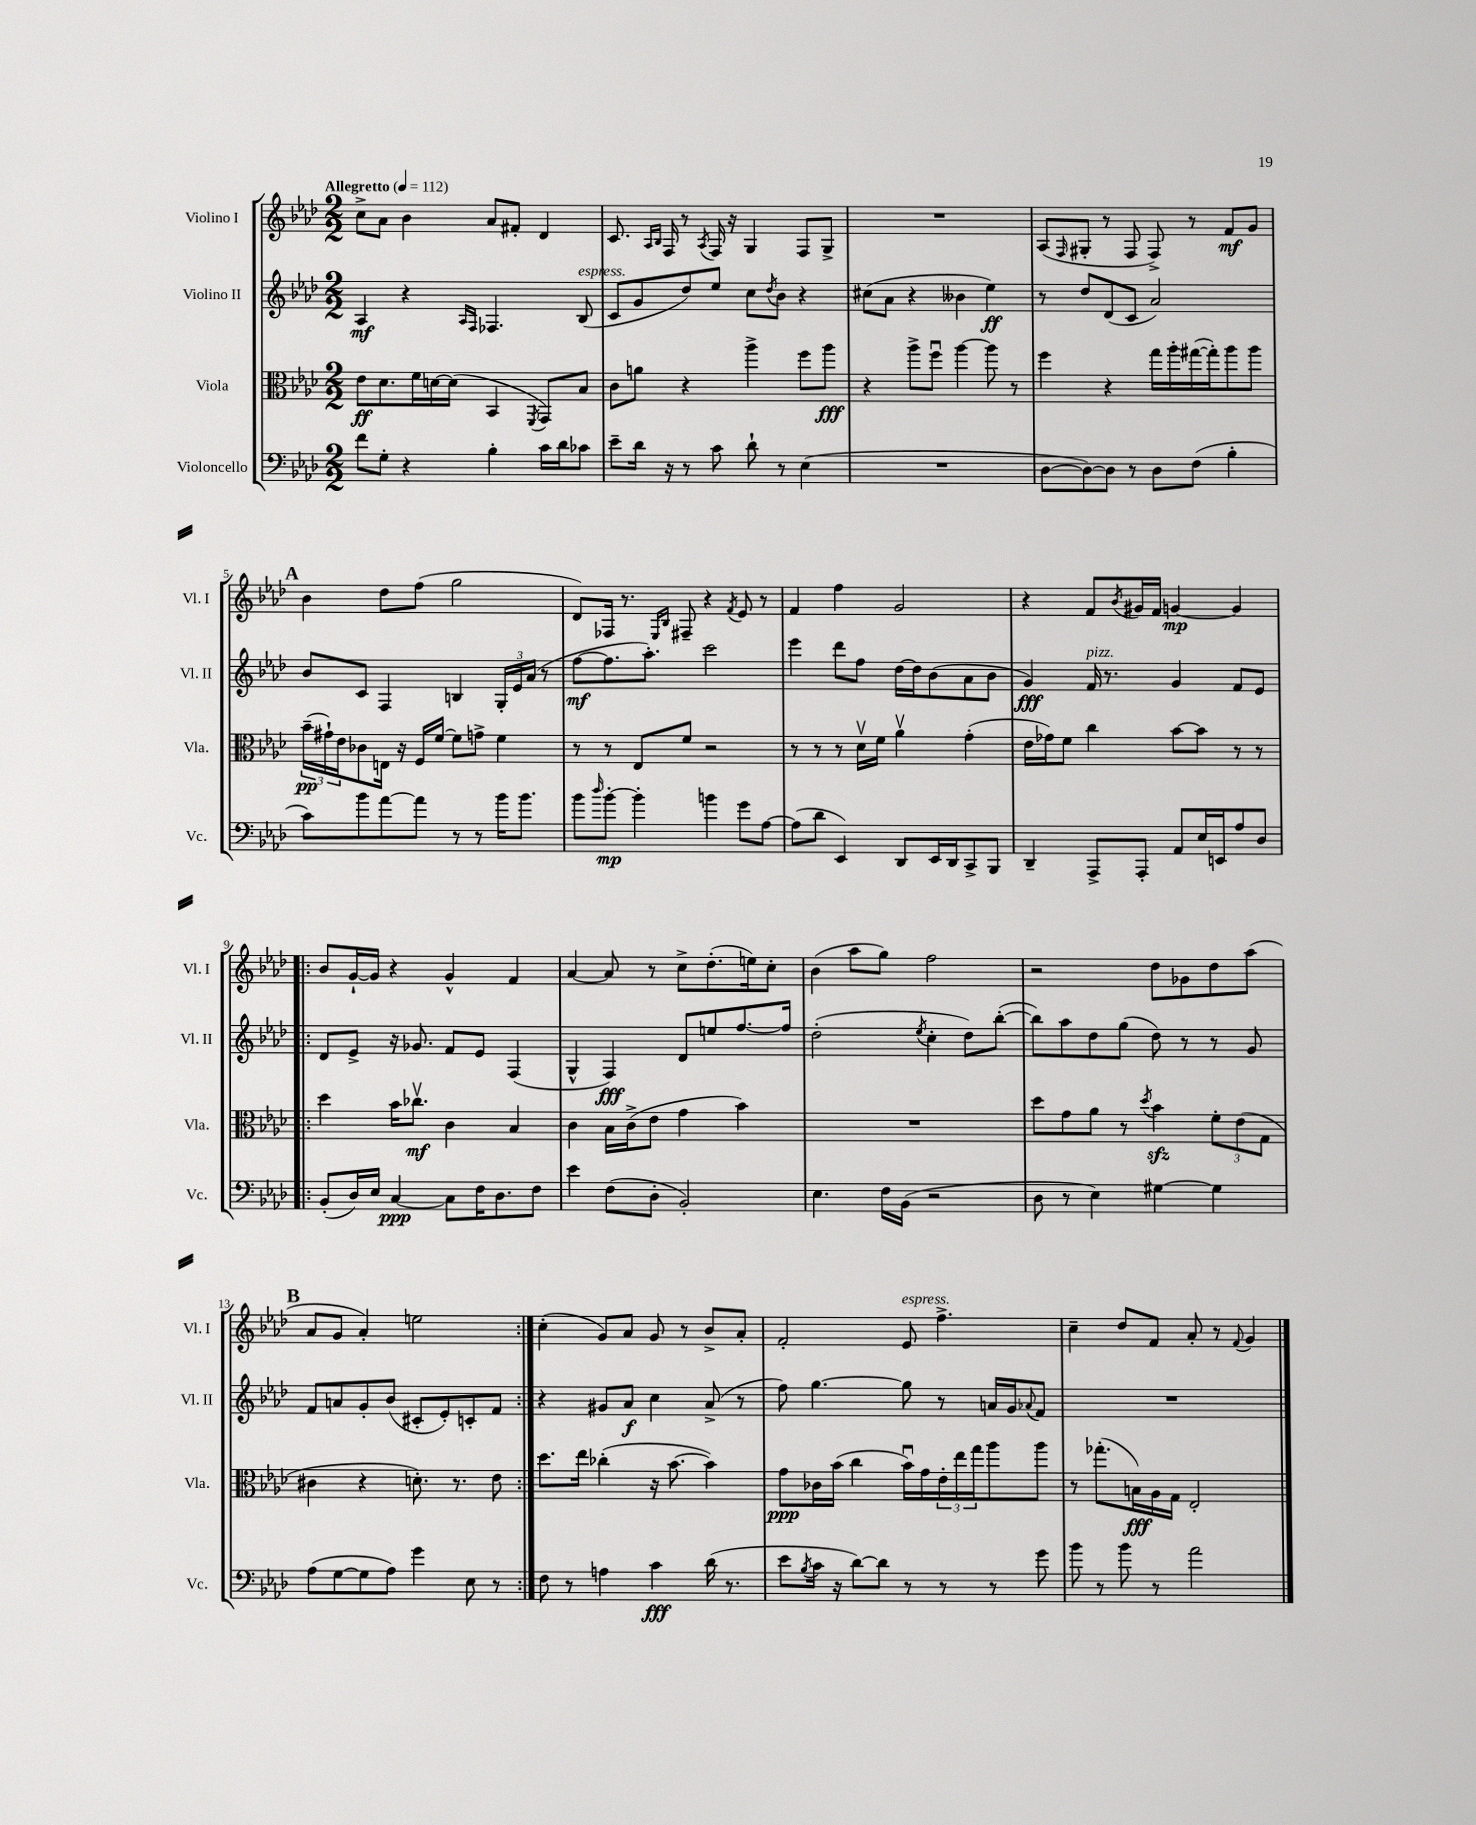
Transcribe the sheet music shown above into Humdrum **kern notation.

**kern	**kern	**kern	**kern
*staff4	*staff3	*staff2	*staff1
*clefF4	*clefC3	*clefG2	*clefG2
*k[b-e-a-d-]	*k[b-e-a-d-]	*k[b-e-a-d-]	*k[b-e-a-d-]
*M2/2	*M2/2	*M2/2	*M2/2
*MM112	*MM112	*MM112	*MM112
8f\L	8e-\L	4A-/	8cc^\L
8G'\J	8.d-\	.	8a-\J
4r	.	4r	4b-\
.	16f\L	.	.
.	[16d\	.	.
.	(16d\]JJ	.	.
.	.	16qqA-/LL	.
.	.	16qqF/JJ	.
4B-'\	4BB-/	4.F-/	8a-/L
.	.	.	8f#'/J
.	8qFF/	.	.
16c\LL	8GG/L)	.	4d-/
16d-\J	.	.	.
8c-\J	8B-/J	(8B-/	.
=	=	=	=
8e-~\L	8c\L	8c/L	8.c/
16d-\Jk	8a\J	8g/	.
.	.	.	16qqA-/LL
.	.	.	16qqB-/JJ
16r	.	.	16F/
8r	4r	8dd-/)	8r
.	.	.	8qA-/
8c\	.	8ee-/J	16F/
.	.	.	16r
8d-`\	4aa-^\	8cc\L	4G/
.	.	8qdd-/	.
8r	.	8b-\J	.
(4E-\	8ff\L	4r	8F/L
.	8aa-\J	.	8G^/J
=	=	=	=
1r	4r	(8cc#\L	1r
.	.	8a-\J	.
.	8aa-^\L	4r	.
.	8ffu\J	.	.
.	[4aa-\	4b--\	.
.	8aa-\]	4ee-\)	.
.	8r	.	.
=	=	=	=
[8D-\L	4ff\	8r	(8A-/L
.	.	.	16qqF/
8D-\_)	.	8dd-/L	8G#'/J
8D-\]J	4r	(8d-/	8r
8r	.	8c/J	8F/
8D-\L	16gg\LL	2a-/)	8F^/)
.	16aa-'\	.	.
(8F\J	([16gg#\	.	8r
.	16gg#'\]J)	.	.
4B-'\	8aa-\	.	8f/L
.	8aa-\J	.	8g/J
=	=	=	=
8c\L)	(24b-~\LL	8b-/L	4b-\
.	24g#`\)	.	.
.	24e-\J	.	.
8b-\	8c-\	8c/J	.
[8a-\	16E\Jk	4F/	8dd-\L
.	16r	.	.
8a-\]J	16F/LL	.	(8ff\J
.	[16f/JJ	.	.
8r	8f\]L	4B/	2gg\
8r	8g^\J	.	.
16b-\LK	4f\	24G'/LL	.
.	.	24e-/	.
8.b-\J	.	.	.
.	.	(24a-/JJ	.
.	.	8r	.
=	=	=	=
8b-\L	8r	[8ff\L	8d-/L)
16qqdd-/	.	.	.
[8b-'\J	8r	8.ff\]	16F-/Jk
.	.	.	8.r
4b-'\]	8E-/L	.	.
.	.	8.aa-'\J)	.
.	.	.	16qqE-/LL
.	.	.	16qqB-/JJ
.	8f/J	.	8F#~/
4b\	2r	2ccc\	4r
.	.	.	8qf/
8g\L	.	.	8e-/
[8A-\J	.	.	8r
=	=	=	=
(8A-\]L	8r	4eee-\	4f/
8d-\J	8r	.	.
4EE-/)	8r	8ddd-\L	4ff\
.	16d-v\LL	8ff\J	.
.	16f\JJ	.	.
8DD-/L	4a-v\	[16dd-\LL	2g/
.	.	16dd-\]J	.
16EE-/L	.	(8b-\	.
16DD-/J	.	.	.
8CC^/	(4g'\	8a-\	.
8BBB-/J	.	8b-\J	.
=	=	=	=
4DD-~/	16e-\LL	4g/)	4r
.	16g-\J)	.	.
.	8f\J	.	.
8AAA-^/L	4cc\	16f/	8f/L
.	.	8.r	.
.	.	.	8qb-/
8AAA-'/J	.	.	16g#/L
.	.	.	16f/JJ
8AA-/L	[8b-\L	4g/	[4g/
16E-/L	8b-\]J	.	.
16EE/J	.	.	.
8A-/	8r	8f/L	4g/]
8D-/J	8r	8e-/J	.
=!|:	=!|:	=!|:	=!|:
(8BB-'/L	4dd-\	8d-/L	8b-/L
16D-/L)	.	8e-^/J	[16g`/L
16E-/JJ	.	.	16g/]JJ
[4C/	16b-\LK	16r	4r
.	8.cc-v\J	8.g-/	.
8C\]L	4c\	8f/L	4g^^/
16F\K	.	8e-/J	.
8.D-\	.	.	.
.	4B-/	(4F/	4f/
8F\J	.	.	.
=	=	=	=
4e-\	4c\	4G^^/	[4a-/
(8F\L	16B-\LL	4F/)	8a-/]
.	(16c^\J	.	.
8D-'\J	8e-\J	.	8r
2BB-'/)	4g\	8d-/L	8cc^\L
.	.	8ee/	(8.dd-'\
.	4b-\)	[8.ff/	.
.	.	.	16ee\k)
.	.	.	8cc'\J
.	.	16ff/]Jk	.
=	=	=	=
4.E-\	1r	(2dd-'\	(4b-\
.	.	.	8aa-\L
16F\LL	.	.	8gg\J)
(16BB-\JJ	.	.	.
.	.	8qee-/	.
2r	.	4cc'\	2ff\
.	.	8dd-\L)	.
.	.	([8bb-'\J	.
=	=	=	=
8D-\	8dd-\L	8bb-\]L)	2r
8r	8g\	8aa-\	.
4E-\)	8a-\J	8dd-\	.
.	8r	(8gg\J	.
.	8qdd-/	.	.
[4G#\	4b-\	8dd-\)	8dd-\L
.	.	8r	8g-\
4G#\]	12f'\L	8r	8dd-\
.	(12e-\	.	.
.	.	8g/	(8aa-\J
.	12G\J	.	.
=	=	=	=
(8A-\L	4c#\	8f/L	8a-/L
[8G\	.	8a/	8g/J
8G\]	4r	8g'/	4a-'/)
8A-\J)	.	(8b-/J	.
4g\	8.d'\)	8c#'/L	2ee\
.	.	8e-'/)	.
.	8.r	.	.
8E-\	.	8c'/	.
8r	8e-\	8f/J	.
=:|!	=:|!	=:|!	=:|!
8F\	8.dd-\L	4r	(4cc'\
8r	.	.	.
.	16ee-\Jk	.	.
4A\	(4cc-'\	8g#/L	8g/L)
.	.	8a-/J	8a-/J
4c\	16r	4cc\	8g/
.	[8.b-\	.	.
.	.	.	8r
(16d-\	4b-\])	(8a-^/	8b-^/L
8.r	.	.	.
.	.	8r	8a-'/J
=	=	=	=
8e-\L	8g\L	8ff\)	2f'/
8qB-/	.	.	.
16c\Jk	16c-\L	[4.gg\	.
16r	(16b-\JJ	.	.
[8d-\L)	4cc\	.	.
8d-\]J	.	.	.
8r	16b-u\LL)	8gg\]	8e-/
.	16g\	.	.
8r	24e-'\	8r	4.ff^\
.	24ee-\	.	.
.	24gg\J	.	.
8r	8aa-\	16a/LL	.
.	.	16g/J	.
.	.	8qqa-/	.
8g\	8aa-\J	8f/J	.
=	=	=	=
8b-\	8r	1r	4cc~\
8r	(8.gg-'\L	.	.
8b-\	.	.	8dd-/L
.	16B\L)	.	.
8r	16A-\	.	8f/J
.	16G\JJ	.	.
2a-\	2E-'/	.	8a-'/
.	.	.	8r
.	.	.	8qqf/
.	.	.	4g/
==	==	==	==
*-	*-	*-	*-
